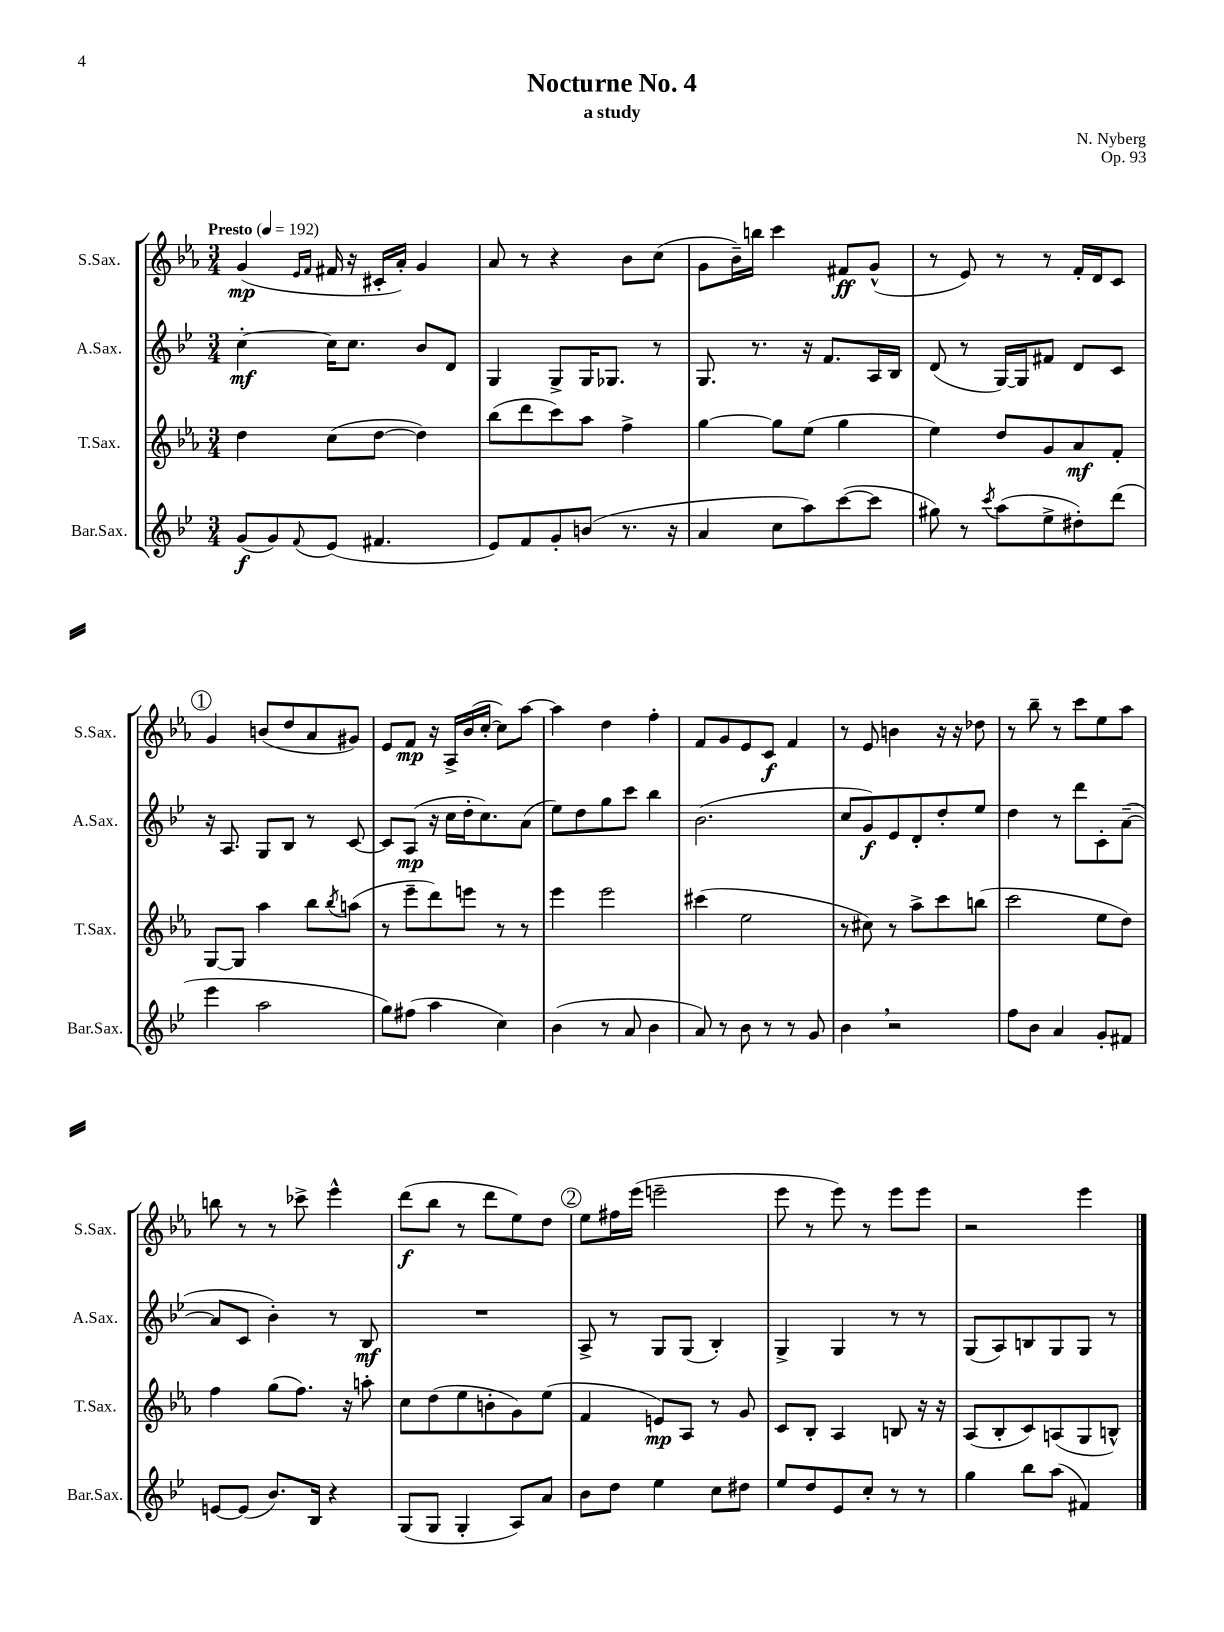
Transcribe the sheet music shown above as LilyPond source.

\header { title = "Nocturne No. 4" composer = "N. Nyberg" subtitle = "a study" opus = "Op. 93" }
<<
\new StaffGroup <<
\new Staff = "s0" \with { instrumentName = "S.Sax." shortInstrumentName = "S.Sax." } {
    \clef treble \key ees \major \numericTimeSignature \time 3/4 \tempo "Presto" 4 = 192
    g'4\mp( \grace { ees'16 f'16 } fis'16 r16 cis'16-. aes'16-.) g'4 |
    aes'8 r8 r4 bes'8 c''8( |
    g'8 bes'16--) b''16 c'''4 fis'8\ff g'8-^( |
    r8 ees'8) r8 r8 f'16-. d'16 c'8 |
    \mark \markup { \circle "1" } g'4 b'8( d''8 aes'8 gis'8) |
    ees'8 f'8\mp r16 aes16-> bes'16( c''16~-. c''8) aes''8~ |
    aes''4 d''4 f''4-. |
    f'8 g'8 ees'8 c'8\f f'4 |
    r8 ees'8 b'4 r16 r16 des''8 |
    r8 bes''8-- r8 c'''8 ees''8 aes''8 |
    b''8 r8 r8 ces'''8-> ees'''4-^ |
    d'''8\f( bes''8 r8 d'''8 ees''8) d''8 |
    \mark \markup { \circle "2" } ees''8 fis''16 ees'''16( e'''2-- |
    ees'''8 r8 ees'''8) r8 ees'''8 ees'''8 |
    r2 ees'''4 \bar "|." |
}
\new Staff = "s1" \with { instrumentName = "A.Sax." shortInstrumentName = "A.Sax." } {
    \clef treble \key bes \major \numericTimeSignature \time 3/4
    c''4~-.\mf c''16 c''8. bes'8 d'8 |
    g4 g8-> g16 ges8. r8 |
    g8. r8. r16 f'8. a16 bes16 |
    d'8( r8 g16~) g16 fis'8 d'8 c'8 |
    \mark \markup { \circle "1" } r16 a8. g8 bes8 r8 c'8~ |
    c'8 a8\mp( r16 c''16 d''16-. c''8.) a'8( |
    ees''8) d''8 g''8 c'''8 bes''4 |
    bes'2.( |
    c''8 g'8\f) ees'8 d'8-. d''8-. ees''8 |
    d''4 r8 d'''8 c'8-. a'8~--( |
    a'8 c'8 bes'4-.) r8 bes8\mf |
    R2. |
    \mark \markup { \circle "2" } a8-> r8 g8 g8( bes4-.) |
    g4-> g4 r8 r8 |
    g8( a8) b8 g8 g8 r8 \bar "|." |
}
\new Staff = "s2" \with { instrumentName = "T.Sax." shortInstrumentName = "T.Sax." } {
    \clef treble \key ees \major \numericTimeSignature \time 3/4
    d''4 c''8( d''8~ d''4) |
    bes''8( d'''8 c'''8) aes''8 f''4-> |
    g''4~ g''8 ees''8( g''4 |
    ees''4) d''8 g'8 aes'8\mf f'8-. |
    \mark \markup { \circle "1" } g8~ g8 aes''4 bes''8 \acciaccatura { bes''8 } a''8( |
    r8 ees'''8-- d'''8) e'''8 r8 r8 |
    ees'''4 ees'''2 |
    cis'''4( ees''2 |
    r8 cis''8) r8 aes''8-> c'''8 b''8( |
    c'''2 ees''8 d''8) |
    f''4 g''8( f''8.) r16 a''8-. |
    c''8 d''8( ees''8 b'8-. g'8) ees''8( |
    \mark \markup { \circle "2" } f'4 e'8\mp) aes8 r8 g'8 |
    c'8 bes8-. aes4 b8 r16 r16 |
    aes8( bes8-. c'8) a8( g8 b8-^) \bar "|." |
}
\new Staff = "s3" \with { instrumentName = "Bar.Sax." shortInstrumentName = "Bar.Sax." } {
    \clef treble \key bes \major \numericTimeSignature \time 3/4
    g'8\f( g'8) \appoggiatura { f'8 } ees'8( fis'4. |
    ees'8) f'8 g'8-. b'8( r8. r16 |
    a'4 c''8 a''8) c'''8~( c'''8 |
    gis''8) r8 \acciaccatura { c'''8 } a''8( ees''8-> dis''8-.) d'''8( |
    \mark \markup { \circle "1" } ees'''4 a''2 |
    g''8) fis''8( a''4 c''4) |
    bes'4( r8 a'8 bes'4 |
    a'8) r8 bes'8 r8 r8 g'8 |
    bes'4 \breathe r2 |
    f''8 bes'8 a'4 g'8-. fis'8 |
    e'8~ e'8( bes'8.) bes16 r4 |
    g8( g8 g4-. a8) a'8 |
    \mark \markup { \circle "2" } bes'8 d''8 ees''4 c''8 dis''8 |
    ees''8 d''8 ees'8 c''8-. r8 r8 |
    g''4 bes''8 a''8( fis'4) \bar "|." |
}
>>
>>
\layout { \context { \Score \remove "Bar_number_engraver" } }
